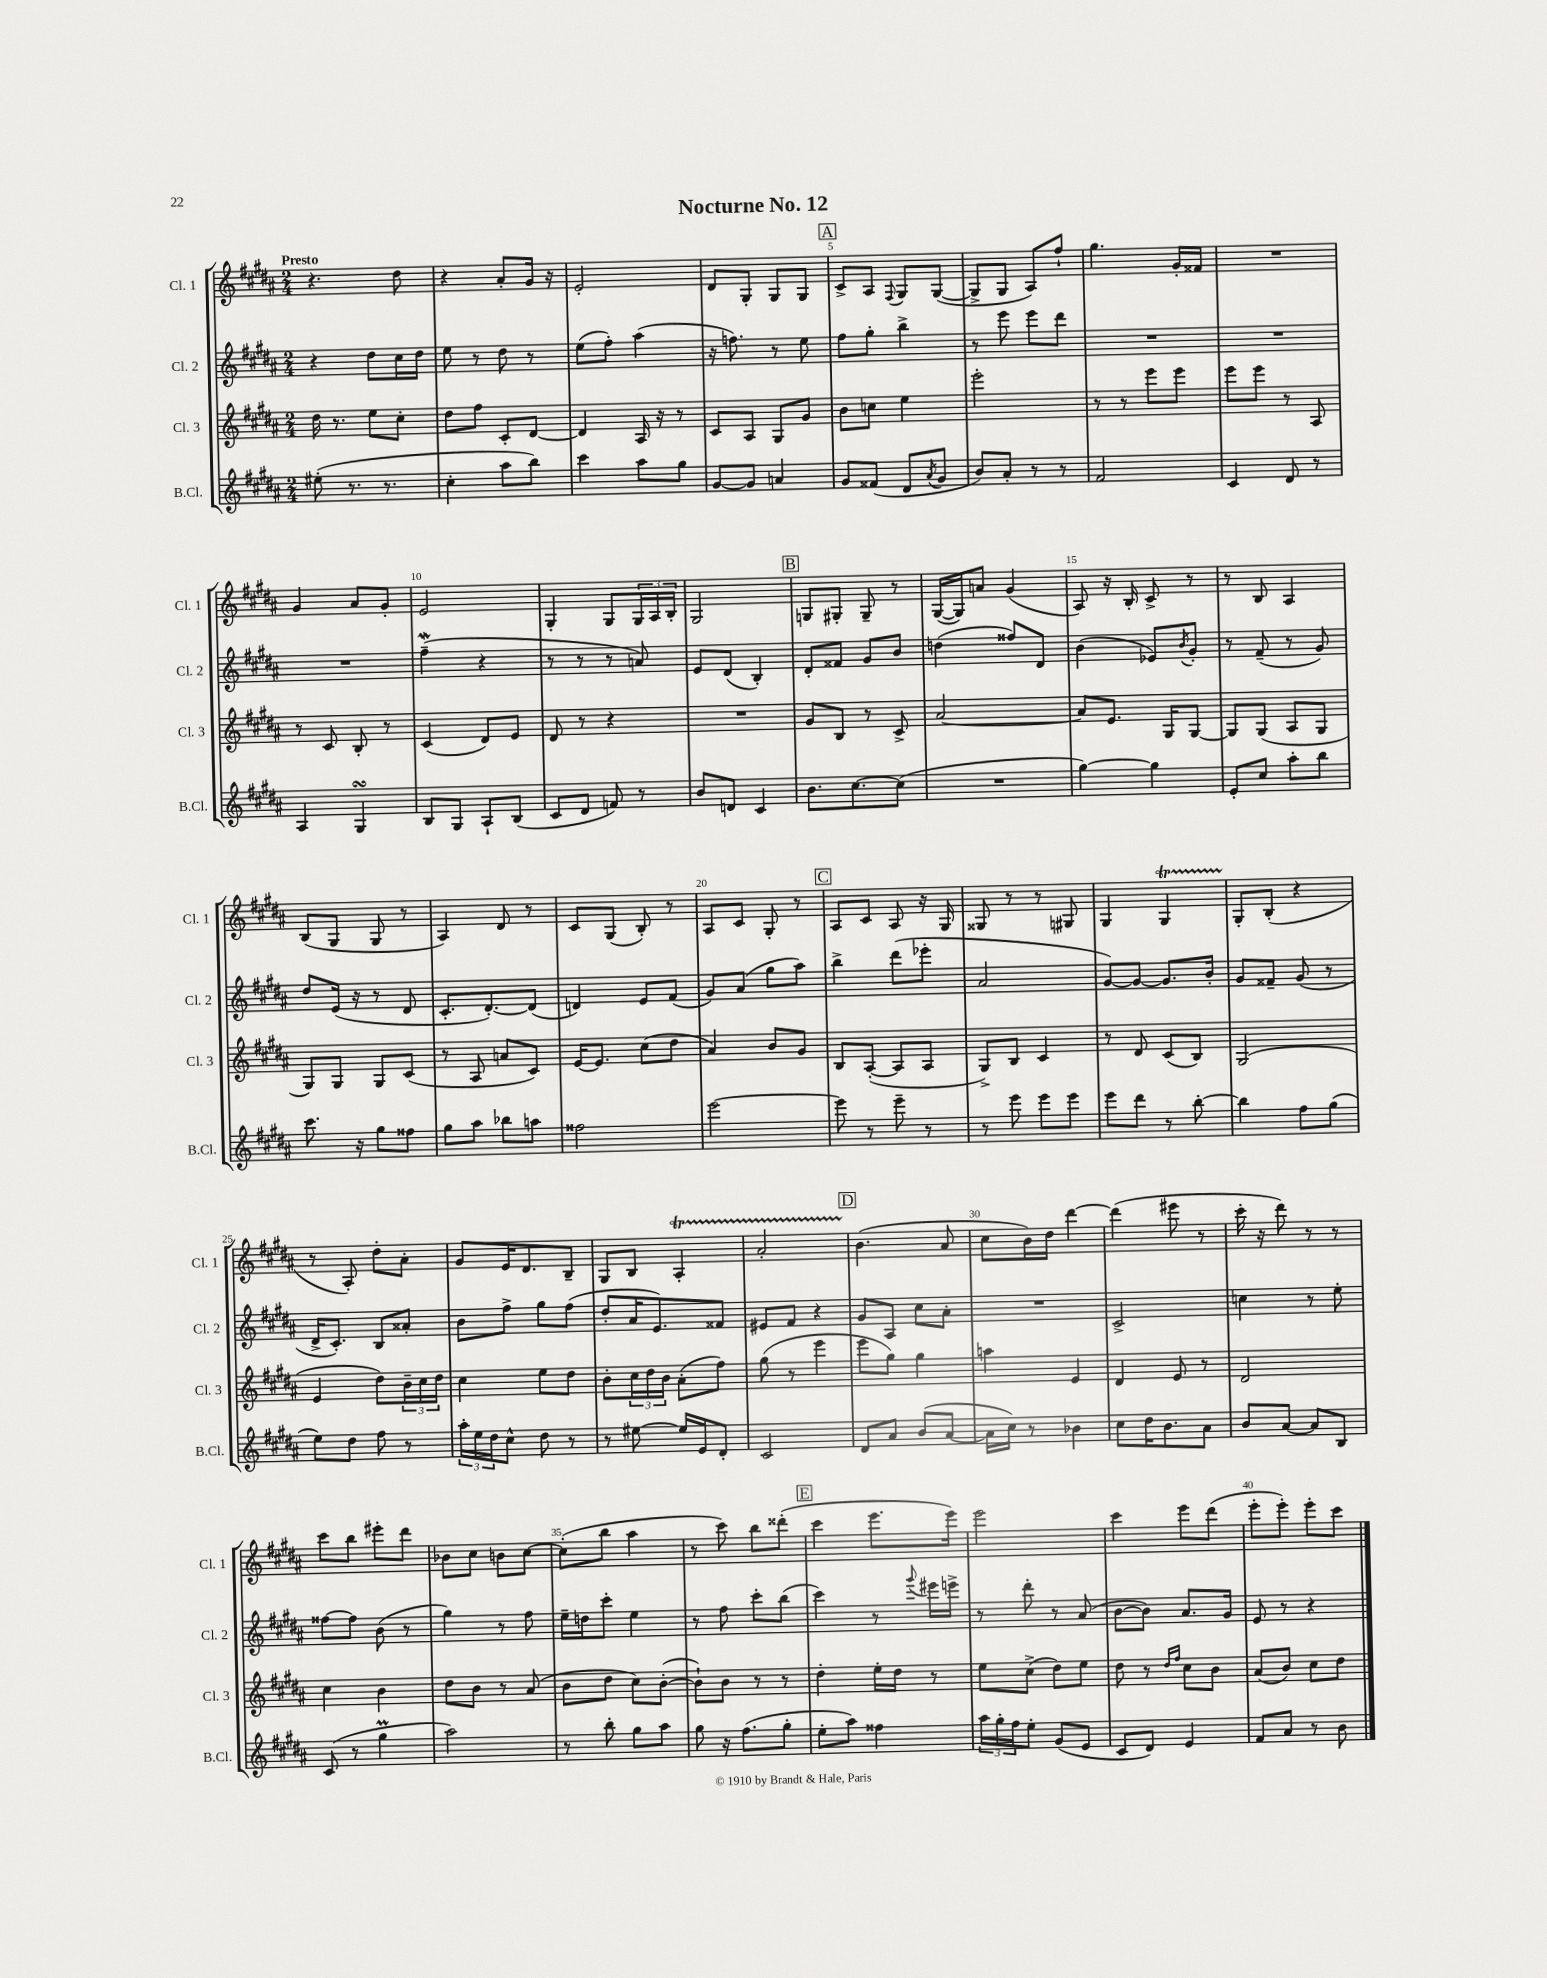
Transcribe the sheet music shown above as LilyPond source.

\header { title = "Nocturne No. 12" }
<<
\new StaffGroup <<
\new Staff = "s0" \with { instrumentName = "Cl. 1" shortInstrumentName = "Cl. 1" } {
    \clef treble \key b \major \numericTimeSignature \time 2/4 \tempo "Presto"
    r4. dis''8 |
    r4 ais'8-. gis'16 r16 |
    e'2-. |
    dis'8 gis8-. gis8 gis8 |
    \mark \markup { \box "A" } cis'8-> ais8 \appoggiatura { fis8 } gis8 gis8~( |
    gis8-> gis8 ais8) fis''8-! |
    gis''4. gis'16-. fisis'16 |
    R2 |
    gis'4 ais'8 gis'8-. |
    e'2 |
    gis4-. gis8 \tuplet 3/2 { gis16 ais16 b16-. } |
    gis2 |
    \mark \markup { \box "B" } g8 gis8-. gis8-- r8 |
    gis16~( gis16) a'8 gis'4( |
    ais8) r16 b16-. cis'8-> r8 |
    r8 b8 ais4 |
    b8( gis8 gis8 r8 |
    ais4) dis'8 r8 |
    cis'8 gis8( b8-.) r8 |
    ais8 cis'8 gis8-. r8 |
    \mark \markup { \box "C" } ais8 cis'8 ais8 r16 gis16 |
    gisis8 r8 r8 gis8 |
    gis4 gis4\startTrillSpan |
    gis8-.\stopTrillSpan b8-.( r4 |
    r8 ais8-.) dis''8-. ais'8-. |
    gis'8 e'16 dis'8. b8-- |
    gis8 b8 ais4-.\startTrillSpan |
    ais'2-. |
    \mark \markup { \box "D" } b'4.\stopTrillSpan( ais'8 |
    cis''8 b'16) dis''16 dis'''4~ |
    dis'''4( eis'''8 r8 |
    cis'''16-. r16 dis'''8) r8 r8 |
    cis'''8 b''8 eis'''8-. dis'''8 |
    bes'8 cis''8 b'8 cis''8~ |
    cis''8-.( b''8 ais''4 |
    r8 cis'''8) b''8 disis'''8-.( |
    \mark \markup { \box "E" } cis'''4 e'''8. e'''16) |
    e'''2 |
    cis'''4 e'''8 dis'''8( |
    e'''8-. e'''8-.) e'''8-. cis'''8 \bar "|." |
}
\new Staff = "s1" \with { instrumentName = "Cl. 2" shortInstrumentName = "Cl. 2" } {
    \clef treble \key b \major \numericTimeSignature \time 2/4
    r4 dis''8 cis''16 dis''16 |
    e''8 r8 dis''8 r8 |
    e''8( fis''8-.) ais''4( |
    r16 f''8.) r8 e''8 |
    \mark \markup { \box "A" } fis''8 gis''8-. b''4-> |
    r8 e'''8 e'''8 dis'''8 |
    R2 |
    R2 |
    R2 |
    fis''4--\mordent( r4 |
    r8 r8 r8 a'8) |
    e'8 dis'8( b4-.) |
    \mark \markup { \box "B" } dis'8-. fisis'8 gis'8 b'8 |
    d''4( fisis''8) dis'8 |
    b'4( ees'8) \acciaccatura { b'8 } gis'8-. |
    r8 fis'8--( r8 gis'8) |
    dis''8 e'16( r16 r8 dis'8 |
    cis'8.-. dis'8.~-.) dis'8( |
    d'4) e'8 fis'8( |
    gis'8) ais'8( gis''8 ais''8) |
    \mark \markup { \box "C" } b''4-> dis'''8( ees'''8-. |
    ais'2 |
    gis'8~) gis'8~ gis'8. b'16-. |
    gis'8 fisis'8-- gis'8( r8 |
    dis'16-> cis'8.-.) b8 aisis'8-. |
    b'8 fis''8-> gis''8 fis''8( |
    dis''8-. ais'16 e'8.) fisis'8 |
    eis'8 fis'8 r4 |
    \mark \markup { \box "D" } gis'8 ais8 cis''8 ais'8-. |
    R2 |
    cis'2-> |
    c''4 r8 e''8-. |
    fisis''8~ fisis''8 b'8( r8 |
    gis''4) r8 fis''8 |
    e''16-- d''16 cis'''8-. e''4 |
    r8 fis''8 cis'''8-. b''8( |
    \mark \markup { \box "E" } cis'''4) r8 \appoggiatura { gis'''8 } eis'''16 e'''16-> |
    r8 dis'''8-. r8 ais'8( |
    b'8~ b'8) ais'8. gis'16 |
    e'8 r8 r4 \bar "|." |
}
\new Staff = "s2" \with { instrumentName = "Cl. 3" shortInstrumentName = "Cl. 3" } {
    \clef treble \key b \major \numericTimeSignature \time 2/4
    dis''16 r8. e''8 cis''8-. |
    dis''8 fis''8 cis'8-. dis'8~ |
    dis'4 ais16 r16 r8 |
    cis'8 ais8 gis8 gis'8 |
    \mark \markup { \box "A" } b'8 c''8 e''4 |
    e'''2-. |
    r8 r8 e'''8 e'''8 |
    e'''8 e'''8 r8 ais8 |
    r8 cis'8 b8-. r8 |
    cis'4( dis'8) e'8 |
    dis'8 r8 r4 |
    R2 |
    \mark \markup { \box "B" } gis'8 b8 r8 cis'8-> |
    ais'2~ |
    ais'8 e'8. gis16 gis8~ |
    gis8 gis8( ais8 gis8 |
    gis8) gis8 gis8 cis'8( |
    r8 ais8 a'8 cis'8) |
    e'16~ e'8. cis''8( dis''8 |
    ais'4) b'8 gis'8 |
    \mark \markup { \box "C" } b8 ais8~-.( ais8 ais8 |
    gis8->) b8 cis'4 |
    r8 dis'8 cis'8( b8) |
    gis2( |
    e'4 dis''8) \tuplet 3/2 { b'16-- cis''16 dis''16 } |
    cis''4 e''8 dis''8 |
    b'8-. \tuplet 3/2 { cis''16 dis''16 b'16 } ais'8-.( fis''8) |
    gis''8( r8 e'''4 |
    \mark \markup { \box "D" } e'''8 gis''8) gis''4 |
    a''4 e'4 |
    dis'4 e'8 r8 |
    dis'2 |
    cis''4 b'4 |
    dis''8 b'8 r8 ais'8( |
    b'8 dis''8 cis''8) b'8~-.( |
    b'8-!) b'8 r8 r8 |
    \mark \markup { \box "E" } dis''4-. e''16-. dis''16 r8 |
    e''8 cis''8->( dis''8) e''8 |
    dis''8 r8 \grace { dis''16 fis''16 } cis''8 b'8 |
    ais'8( b'8) cis''8 dis''8 \bar "|." |
}
\new Staff = "s3" \with { instrumentName = "B.Cl." shortInstrumentName = "B.Cl." } {
    \clef treble \key b \major \numericTimeSignature \time 2/4
    eis''8-.( r8. r8. |
    cis''4-. ais''8 b''8) |
    cis'''4 ais''8 gis''8 |
    gis'8~ gis'8 a'4 |
    \mark \markup { \box "A" } gis'8 fisis'8( dis'8 \acciaccatura { ais'8 } gis'8 |
    b'8) ais'8-. r8 r8 |
    fis'2 |
    cis'4 dis'8 r8 |
    ais4 gis4\turn |
    b8 gis8 ais8-! b8( |
    cis'8 dis'8 f'8) r8 |
    b'8 d'8 cis'4 |
    \mark \markup { \box "B" } b'8. cis''8.~ cis''8( |
    R2 |
    gis''4~) gis''4 |
    e'8-. cis''8 ais''8-. b''8 |
    cis'''8. r16 gis''8 fisis''8 |
    gis''8 ais''8 bes''8 a''8 |
    fisis''2 |
    e'''2~ |
    \mark \markup { \box "C" } e'''8 r8 e'''8-- r8 |
    r8 e'''8 e'''8 e'''8 |
    e'''8 dis'''8 r8 b''8~-. |
    b''4 fis''8 gis''8( |
    e''8) dis''8 fis''8 r8 |
    \tuplet 3/2 { ais''16-. e''16 dis''16 } cis''8-^ dis''8 r8 |
    r8 eis''8~ eis''16 e'16 dis'8-. |
    cis'2 |
    \mark \markup { \box "D" } dis'8 ais'8 b'8( ais'8~ |
    ais'16 cis''16) r8 bes'4 |
    cis''8 dis''16 b'8. ais'8 |
    b'8 ais'8~ ais'8 b8 |
    cis'8( r8 gis''4\prall |
    ais''2) |
    r8 b''8-. gis''8 ais''8 |
    gis''8 r16 fis''8.( gis''8-. |
    \mark \markup { \box "E" } e''8-. ais''8) fisis''4 |
    \tuplet 3/2 { ais''16 gis''16-. fis''16 } e''8-. gis'8( e'8 |
    cis'8 dis'8) e'4 |
    fis'8 ais'8 r8 b'8 \bar "|." |
}
>>
>>
\layout { \context { \Score \override BarNumber.break-visibility = ##(#f #t #t) barNumberVisibility = #(every-nth-bar-number-visible 5) } }
